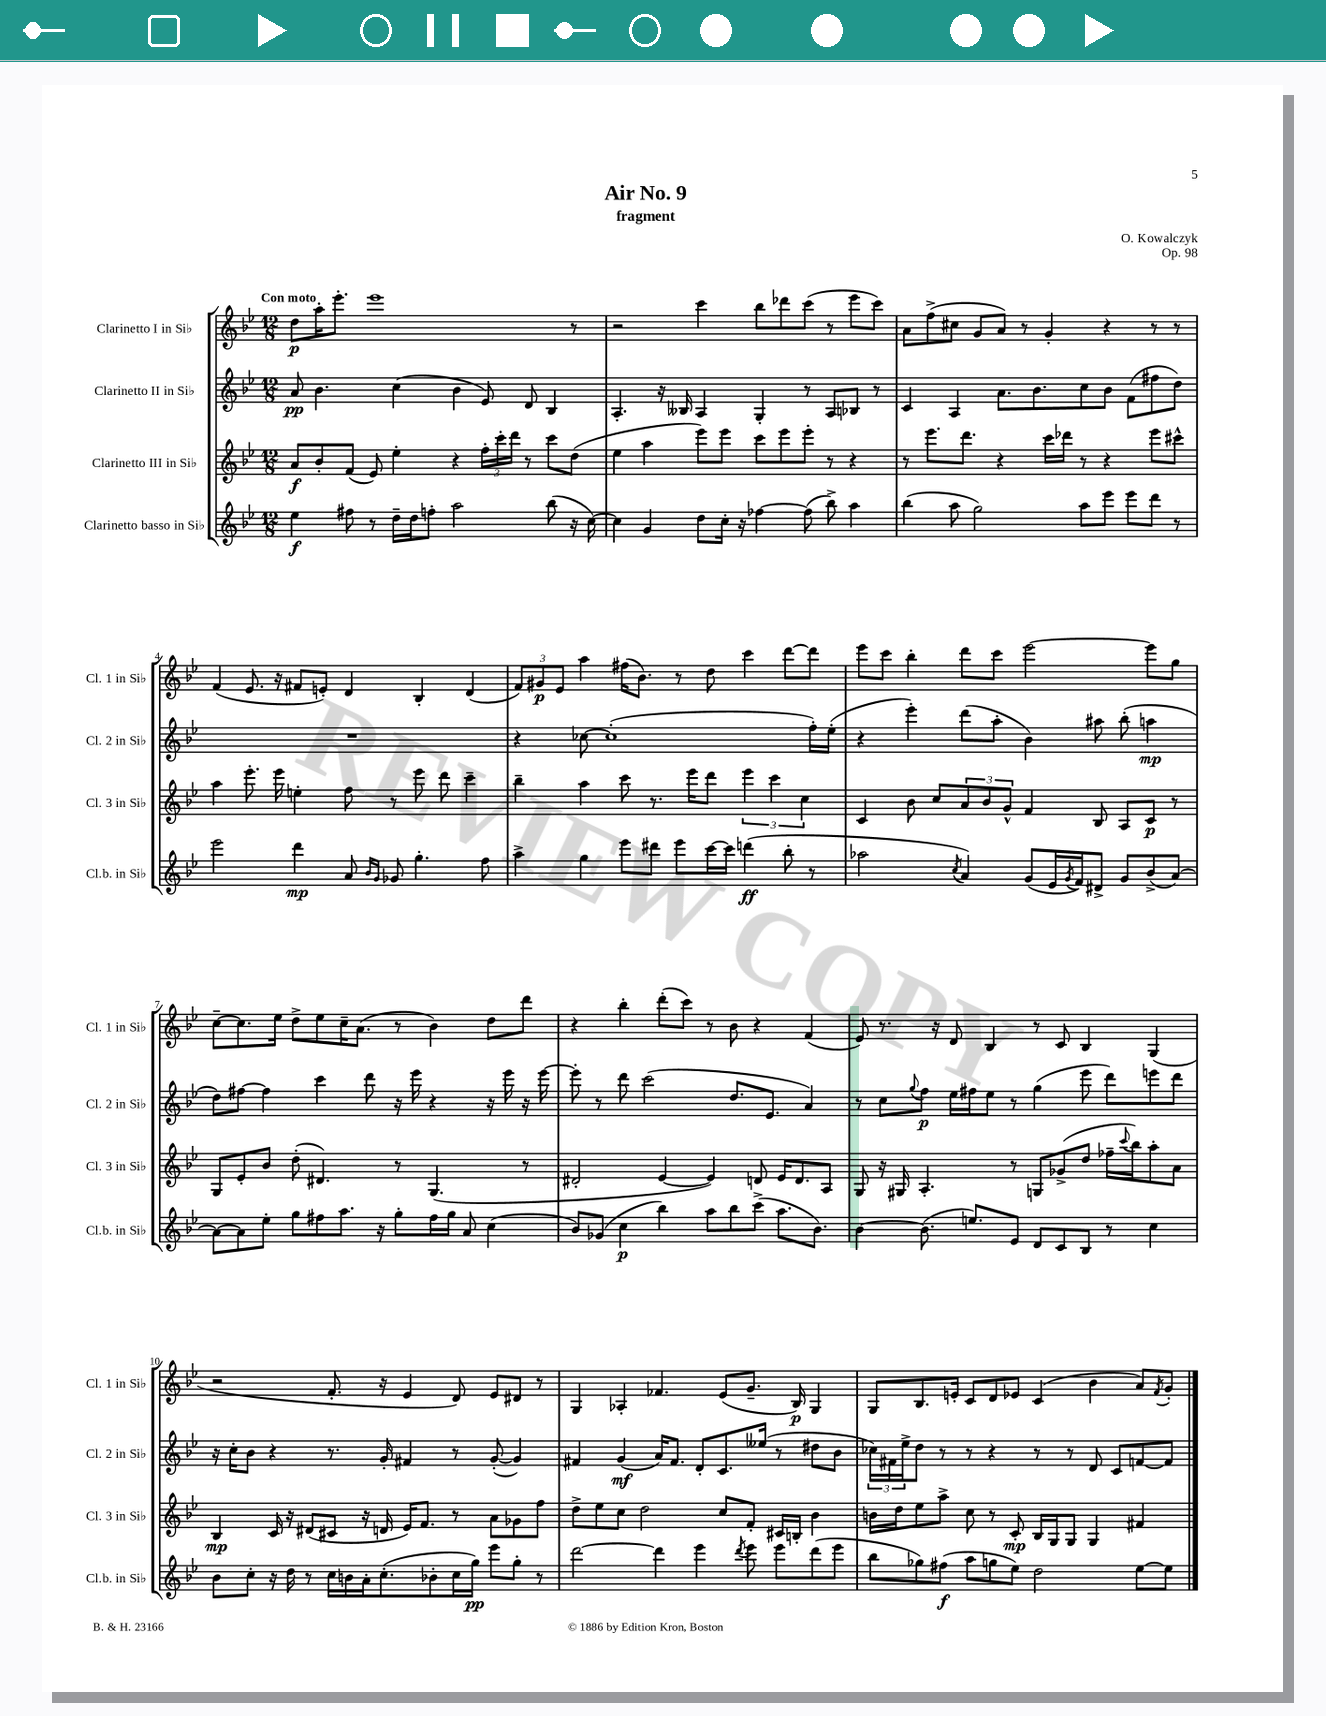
\header { title = "Air No. 9" composer = "O. Kowalczyk" subtitle = "fragment" opus = "Op. 98" }
<<
\new StaffGroup <<
\new Staff = "s0" \with { instrumentName = "Clarinetto I in Sib" shortInstrumentName = "Cl. 1 in Sib" } {
    \clef treble \key bes \major \numericTimeSignature \time 12/8 \tempo "Con moto"
    d''8\p a''16-. ees'''8.-. ees'''1 r8 |
    r2 c'''4 bes''8 des'''8 c'''8( r8 ees'''8 c'''8) |
    a'8 f''8->( cis''8 g'8 a'8) r8 g'4-. r4 r8 r8 |
    f'4( ees'8. r16 fis'8 e'8-.) d'4 bes4-. d'4( |
    \tuplet 3/2 { f'8) gis'8\p ees'8 } a''4 fis''16( bes'8.) r8 d''8 c'''4 d'''8~ d'''8 |
    ees'''8 c'''8 bes''4-. d'''8 c'''8 ees'''2~ ees'''8 g''8 |
    c''8~-- c''8. ees''16 d''8-> ees''8 c''16-- a'8.( r8 bes'4) d''8 d'''8 |
    r4 bes''4-. d'''8-.( c'''8) r8 bes'8 r4 f'4( |
    ees'8) r8. r16 d'8 bes4 r8 c'8 bes4 g4( |
    r2 f'8.-. r16 ees'4 d'8) ees'8 dis'8 r8 |
    g4 aes4-. fes'4. ees'8( g'8.-- bes16\p) g4 |
    g8 bes8. e'16-. c'8 d'8 ees'8 c'4( bes'4 a'8) \acciaccatura { f'8 } g'8-. \bar "|." |
}
\new Staff = "s1" \with { instrumentName = "Clarinetto II in Sib" shortInstrumentName = "Cl. 2 in Sib" } {
    \clef treble \key bes \major \numericTimeSignature \time 12/8
    a'8\pp bes'4. c''4( bes'4 ees'8) d'8 bes4 |
    a4.-. r16 beses16 a4 g4-. r8 a8 bes8 r8 |
    c'4 a4 a'8. bes'8. c''8 bes'8 f'8( fis''8 d''8) |
    R1. |
    r4 ces''8~ ces''1-.( f''16-.) ees''16-.( |
    r4 ees'''4-.) d'''8( a''8-. bes'4) ais''8 bes''8-.( a''4\mp |
    d''8) fis''8~ fis''4 c'''4 d'''8 r16 ees'''16 r4 r16 ees'''16 r16 ees'''16~ |
    ees'''8-. r8 d'''8 c'''2( d''8. ees'8. a'4) |
    r8 c''8 \appoggiatura { g''8 } f''8\p ees''16 fis''16 ees''8 r8 g''4( ees'''8 d'''8) e'''8 d'''8 |
    r16 c''16-. bes'8 r4 r8. g'16-. fis'4 r8 g'8~-.( g'4) |
    fis'4 g'4\mf( a'16) fis'8. d'8-. c'8. eeses''16( r8 dis''8 bes'8 |
    \tuplet 3/2 { ces''16) fis'16 ees''16-> } d''8 r8 r8 r4 r8 r8 d'8 c'8 f'8~ f'8 \bar "|." |
}
\new Staff = "s2" \with { instrumentName = "Clarinetto III in Sib" shortInstrumentName = "Cl. 3 in Sib" } {
    \clef treble \key bes \major \numericTimeSignature \time 12/8
    a'8\f bes'8-. f'8( ees'8) ees''4-. r4 \tuplet 3/2 { f''16-. c'''16-. d'''16 } r8 c'''8 d''8( |
    ees''4 a''4 ees'''8) ees'''8 c'''8 ees'''8 ees'''8-. r8 r4 |
    r8 ees'''8. d'''8. r4 c'''16 des'''16 r8 r4 ees'''8 cis'''8-^ |
    a''4 ees'''8.-. ees'''16 e''4-. f''8 r8 ees'''8 d'''8 c'''4-- |
    bes''4-- a''4 c'''8 r8. ees'''16 d'''8 \tuplet 3/2 { ees'''4 c'''4 c''4 } |
    c'4 bes'8 c''8 \tuplet 3/2 { a'8 bes'8 g'8-^ } f'4 bes8 a8 c'8\p r8 |
    g8 ees'8-. bes'8 d''8-.( dis'4.) r8 g4.( r8 |
    dis'2-. ees'4~ ees'4) d'8 ees'16 d'8. a8 |
    g8 r16 gis16 a4.-. r8 g8 ges'8->( d''8 fes''16-- \appoggiatura { c'''8 } bes''16) a''8-. a'8 |
    bes4\mp c'16 r16 dis'8( cis'8 r16 d'16 ees'16) f'8. r8 a'8 ges'8 f''8 |
    d''8-> ees''8 c''8 d''2 c''8 f'8-. cis'16 b16-. bes'4 |
    b'16 d''16 ees''8 a''8-> c''8 r8 c'8-.\mp bes16 g16 g8 g4 fis'4 \bar "|." |
}
\new Staff = "s3" \with { instrumentName = "Clarinetto basso in Sib" shortInstrumentName = "Cl.b. in Sib" } {
    \clef treble \key bes \major \numericTimeSignature \time 12/8
    ees''4\f fis''8 r8 d''16-- d''16 f''8-. a''2 bes''8( r16 c''16~) |
    c''4 g'4 d''8 c''16-. r16 fes''4~ fes''8( bes''8->) a''4 |
    bes''4( a''8 g''2) a''8 ees'''8 ees'''8 d'''8 r8 |
    ees'''2 d'''4\mp a'8 \grace { bes'16 g'16 } ges'8 g''4.-. f''8 |
    a''4-> g''4 ees'''8 dis'''8 ees'''8 c'''16~ c'''16 d'''4\ff( bes''8-. r8 |
    aes''2 \acciaccatura { c''8 } a'4) g'8( ees'16 \acciaccatura { g'8 } f'16) dis'8-> g'8 bes'8->( a'8~) |
    a'8~ a'8 ees''8-. g''8 fis''8 a''8. r16 g''8-. fis''16 g''16 a'8 c''4( |
    bes'8) ges'8( c''4\p bes''4) a''8 bes''8 c'''8->( a''8. bes'8.) |
    bes'4~ bes'8.( e''8.) ees'8 d'8 c'8 bes8 r8 c''4 |
    bes'8 c''8-. r16 d''16 r8 c''16 b'16 a'16-. c''8.-.( bes'8-. c''16 g''16\pp) ees'''8 g''8-. r8 |
    d'''2~ d'''4 ees'''4 \acciaccatura { d'''8 } ees'''8 ees'''8 d'''8( ees'''8 |
    bes''8 ges''8) fis''8\f( a''8 g''8 ees''8) d''2 ees''8~ ees''8 \bar "|." |
}
>>
>>
